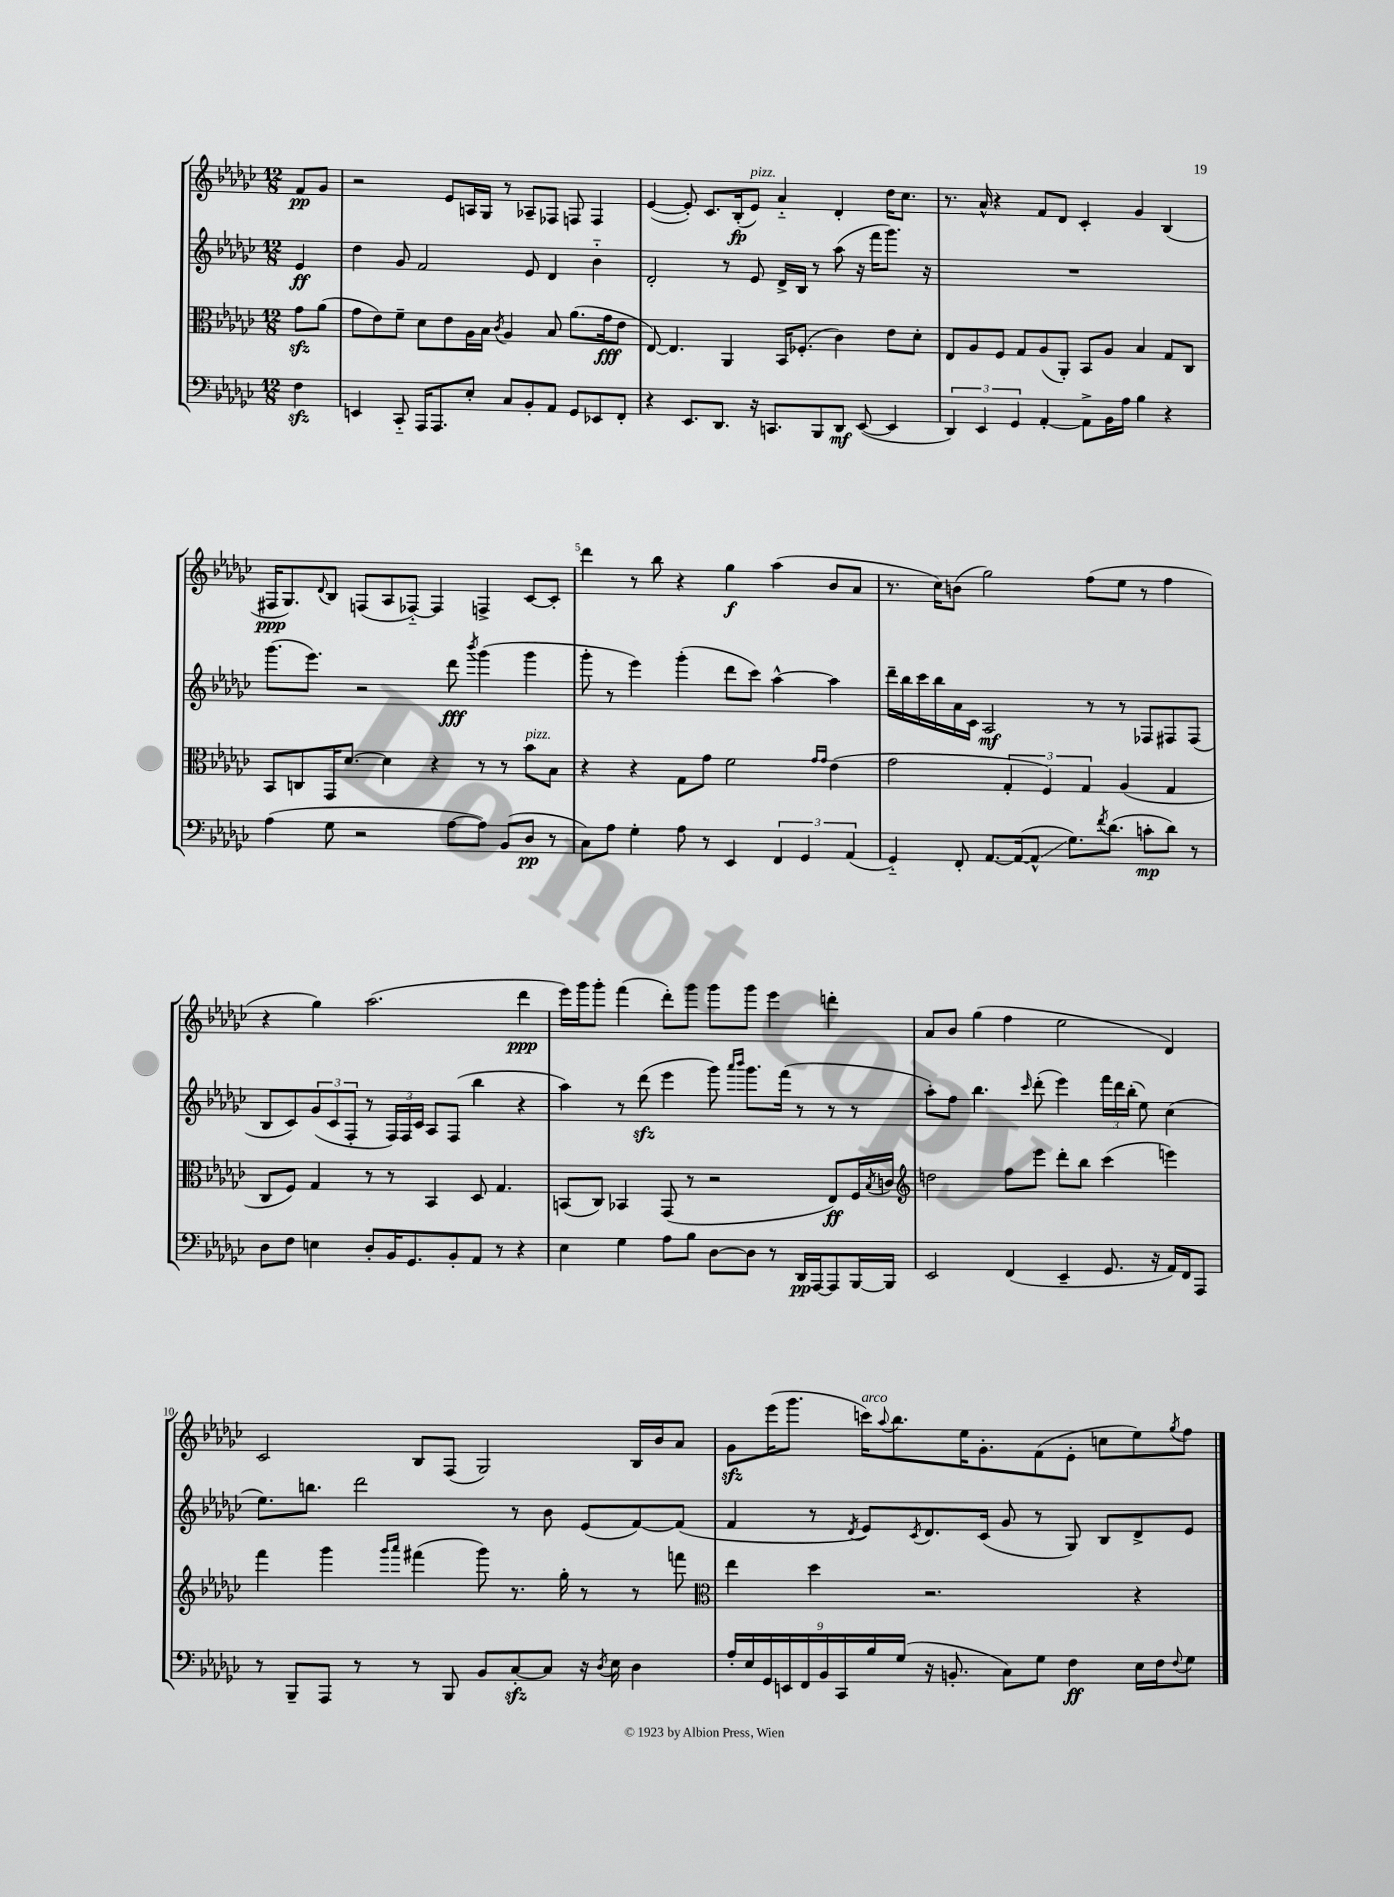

**kern	**kern	**kern	**kern
*staff4	*staff3	*staff2	*staff1
*clefF4	*clefC3	*clefG2	*clefG2
*k[b-e-a-d-g-c-]	*k[b-e-a-d-g-c-]	*k[b-e-a-d-g-c-]	*k[b-e-a-d-g-c-]
*M12/8	*M12/8	*M12/8	*M12/8
4F\	8g-\L	4e-/	8f/L
.	(8a-\J	.	8g-/J
=	=	=	=
4EE/	8g-\L	4dd-\	2r
.	8e-\)	.	.
8CC-'~/	8f~\J	8g-/	.
16AAA-/LK	8d-\L	2f/	.
8.AAA-/	.	.	.
.	8e-\	.	8e-/L
8E-'/J	16A-\L	.	16A/L
.	16B-\JJ	.	16G-/JJ
.	8qc-/	.	.
8C-/L	4A-/	.	8r
8BB-'/	.	8e-/	8A-~/L
8AA-/J	8B-/	4d-/	8F-/J
8GG-/L	(8.a-\L	.	8F/
8EE-/	.	4b-'~\	4F/
.	16g-\k	.	.
8FF'/J	8e-\J	.	.
=	=	=	=
4r	[8E-/)	2d-'/	([4e-/
.	4.E-/]	.	.
8.EE-/L	.	.	8e-'/])
.	.	.	8.c-/L
8.DD-/J	.	.	.
.	4AA-/	8r	.
.	.	.	(16B-'/k
16r	.	8e-/	8e-/J)
8.CC/L	.	.	.
.	16BB-/LK	16d-^/LL	4a-'~/
.	(8.F-'/J	16B-/JJ	.
8BBB-/	.	8r	.
8DD-/J	4c-\)	(8aa-\	4d-'/
([8EE-/	.	16r	.
.	.	16fff\LK	.
4EE-/]	8e-\L	8.ggg-\J)	16dd-\LK
.	.	.	8.cc-\J
.	8d-'\J	.	.
.	.	16r	.
=	=	=	=
6DD-/)	8E-/L	1.r	8.r
.	8A-/	.	.
6EE-/	.	.	.
.	.	.	16a-^^/
.	8F/J	.	4r
6GG-/	.	.	.
.	8G-/L	.	.
[4AA-'/	(8A-/	.	8f/L
.	8AA-'/J)	.	8d-/J
8AA-^\]L	8BB-/L	.	4c-'/
16BB-\L	8A-/J	.	.
16A-\JJ	.	.	.
4B-\	4B-/	.	4g-/
4r	8G-/L	.	(4B-/
.	8C-/J	.	.
=	=	=	=
(4A-\	8BB-/L	(8.ggg-\L	16F#/LK
.	.	.	8.G-/)
.	8C/	.	.
.	.	8.eee-\J)	.
.	.	.	8qqd-/
8G-\	16GG-/K	.	8B-/J
.	[8.d-/J	.	.
2r	.	2r	(8F/L
.	4d-\]	.	8A-/
.	.	.	[8F-'~/J)
.	4r	.	4F-/]
[8A-\L	.	8ddd-\	.
.	.	8qbbb-/	.
8A-\]J)	8r	(4ggg-\	4F^/
(8BB-/L	8r	.	.
8D-/J	8b-\L	4ggg-\	[8c-/L
8r	8B-\J	.	8c-'/]J
=	=	=	=
8C-\L)	4r	8ggg-'\	4ddd-\
8A-\J	.	8r	.
4G-'\	4r	4eee-\)	8r
.	.	.	8bb-\
8A-\	8G-\L	(4ggg-'\	4r
8r	8g-\J	.	.
4EE-/	2f\	8ddd-\L	4gg-\
.	.	8ccc-\J)	.
6FF/	.	[4aa-^^\	(4aa-\
6GG-/	.	.	.
.	16qqg-/LL	.	.
.	16qqg-/JJ	.	.
.	(4e-\	4aa-\]	8b-/L
(6AA-/	.	.	.
.	.	.	8a-/J
=	=	=	=
4GG-'~/)	2g-\	16ddd-~\LL	8.r
.	.	16bb-\	.
.	.	16ccc-\	.
.	.	16bb-\	16cc-\LK)
8FF'/	.	16a-\	(8b\J
.	.	16c-\JJ	.
[8.AA-/L	.	2A-/	2gg-\)
.	6G-'/	.	.
(16AA-/_k	.	.	.
8AA-^^/]J	.	.	.
.	6F/)	.	.
8.G-\L)	.	.	.
.	6G-/	.	.
.	.	8r	(8ff\L
8qf/	.	.	.
(8.d-\J	.	.	.
.	(4A-/	8r	8ee-\J
8c'\L	.	8F-/L	8r
8d-\J)	4G-/	8F#/	4ff\
8r	.	(8F#/J	.
=	=	=	=
8D-\L	8C-/L	8B-/L	4r
8F\J	8F/J)	8c-/)	.
4E\	4G-/	(12g-/	4gg-\)
.	.	12c-/	.
.	.	12F'/J	.
8D-'/L	8r	8r	(2.aa-\
16BB-/K	8r	24F/LL)	.
.	.	24F/	.
8.GG-/	.	.	.
.	.	24c-/JJ	.
.	4BB-/	8A-/L	.
8BB-'/	.	(8F/J	.
8AA-/J	8D-/	4bb-\	.
8r	4.G-/	.	.
4r	.	4r	4ddd-\
=	=	=	=
4E-\	(8BB/L	4aa-\)	16eee-\LL)
.	.	.	16ggg-\J
.	8C-/J)	.	8ggg-'\J
4G-\	4BB-/	8r	(4fff\
.	.	(8ddd-\	.
8A-\L	(8GG-/	4eee-\	8ddd-'\L)
8B-\J	8r	.	8ggg-\J
[8D-\L	2r	8ggg-\)	8ggg-\L
.	.	16qqaaa-/LL	.
.	.	16qqbbb-/JJ	.
8D-\]J	.	8.ggg-\L	8ggg-\J
8r	.	.	4eee-\
.	.	(16fff\Jk	.
16DD-/LL	.	8r	.
[16AAA-/J	.	.	.
8AAA-/]	8E-/L)	8r	4ddd'\
[16BBB-/L	16F/L	8r	.
.	8qB-/	.	.
16BBB-/]JJ	16c/JJ	.	.
=	=	=	=
*	*clefG2	*	*
2EE-/	2dd\	8aa-'\L)	8a-/L
.	.	8ff\J	8b-/J
.	.	4.bb-\	(4gg-\
(4FF/	8ff\L	.	4ff\
.	.	16qqccc-/	.
.	8eee-\J	(8ddd-'\	.
4EE-~/	8ddd-'\L	4eee-\)	2ee-\
.	8bb-\J	.	.
8.GG-/	(4ccc-\	24fff\LL	.
.	.	24ddd-\	.
.	.	(24bb-'\JJ	.
.	.	8ee-\)	.
16r	.	.	.
16AA-/LL)	4eee\)	(4cc-\	4d-/)
16FF/J	.	.	.
8AAA-/J	.	.	.
=	=	=	=
8r	4fff\	8.ee-\L)	2c-/
8BBB-~/L	.	.	.
.	.	8.bb\J	.
8AAA-/J	4ggg-\	.	.
8r	.	2ddd-\	.
.	16qqggg-/LL	.	.
.	16qqaaa-/JJ	.	.
8r	(4fff#\	.	8B-/L
8BBB-/	.	.	(8F/J
8BB-/L	8ggg-\)	.	2G-/)
[8C-'/	8.r	8r	.
8C-/]J	.	8b-\	.
.	16gg-'\	.	.
16r	8r	(8e-/L	.
8qD-/	.	.	.
16E-\	.	.	.
4D-\	8r	[8f/)	16B-/LL
.	.	.	16b-/J
.	8fff\	(8f/]J	8a-/J
=	=	=	=
*	*clefC3	*	*
18A-'/LL	4ee-\	4f/	8g-\L
18E-/	.	.	.
18GG-/	.	.	.
.	.	.	(16eee-\K
18EE/	.	.	.
.	.	.	8.ggg-\J
18FF/	.	.	.
.	4dd-\	8r	.
18BB-/	.	.	.
18CC-/	.	.	.
.	.	8qd-/	.
.	.	8e-/L)	16ccc\LK)
18B-/	.	.	.
.	.	.	8qqaa-/
.	.	.	8.bb-\
(18G-/JJ	.	.	.
.	.	8qc-/	.
16r	2.r	8.d-/	.
8.BB'/	.	.	.
.	.	.	16ee-\K
.	.	(16c-/Jk	8.g-'\
8C-\L)	.	8g-/	.
8G-\J	.	8r	(8f\
4F\	.	8G-/)	8e-'\J
.	.	8B-/L	8cc\L
16E-\LL	4r	8d-^/	8ee-\)
16F\J	.	.	.
8qqF/	.	.	8qgg-/
8G-\J	.	8e-/J	8ff\J
==	==	==	==
*-	*-	*-	*-
